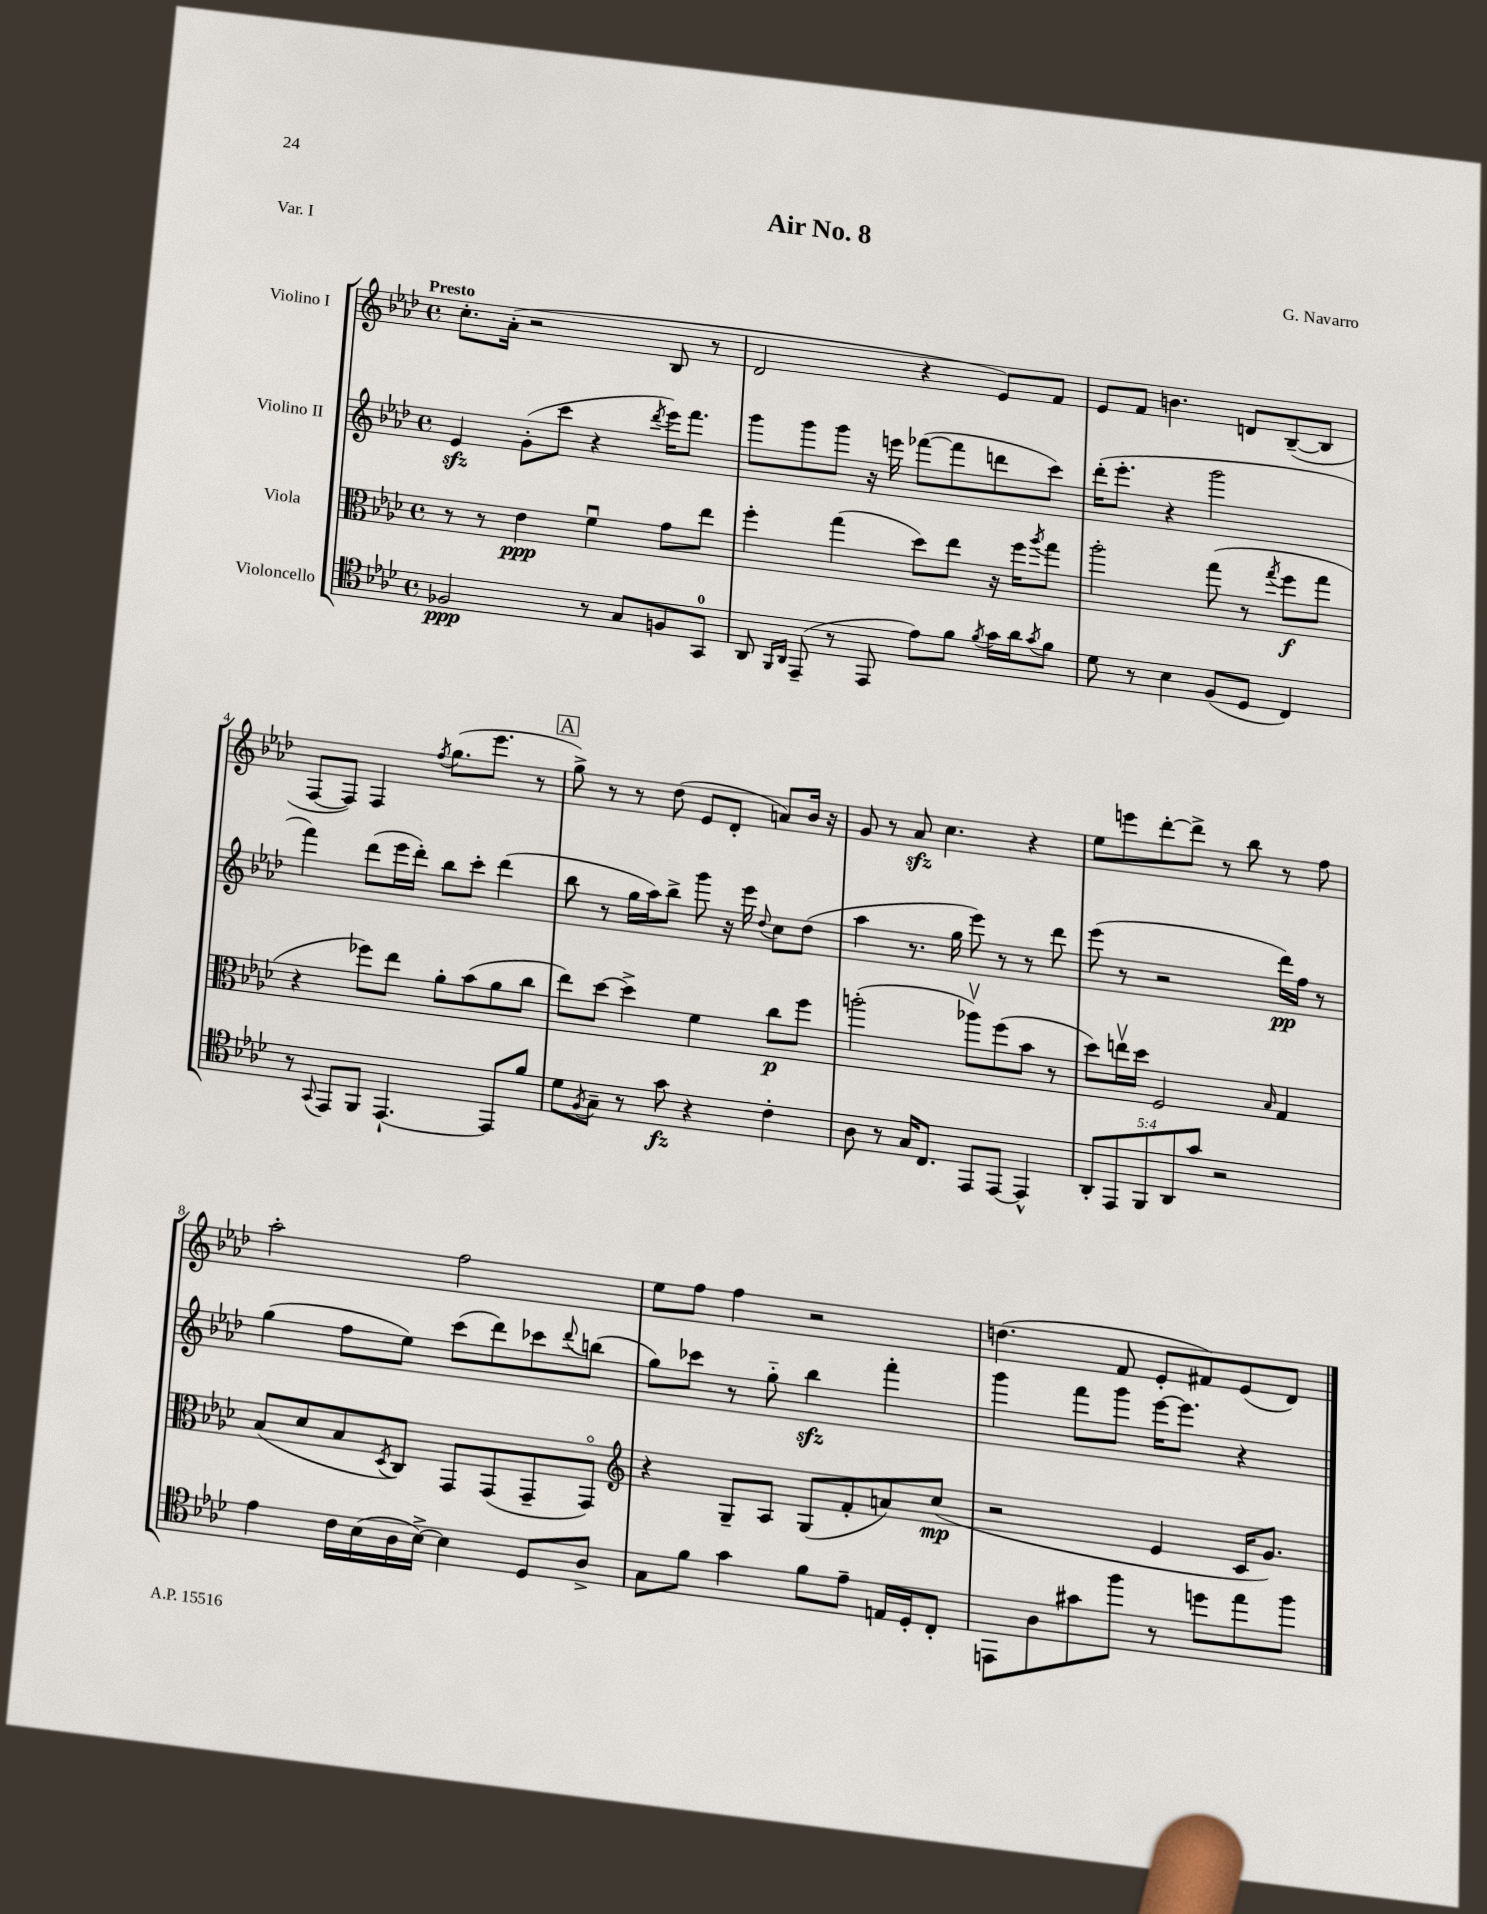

**kern	**kern	**kern	**kern
*staff4	*staff3	*staff2	*staff1
*clefC4	*clefC3	*clefG2	*clefG2
*k[b-e-a-d-]	*k[b-e-a-d-]	*k[b-e-a-d-]	*k[b-e-a-d-]
*M4/4	*M4/4	*M4/4	*M4/4
*met(c)	*met(c)	*met(c)	*met(c)
2F-	8r	4e-	8.cc'
.	8r	.	.
.	.	.	(16a-'
.	4e-	(8g'	2r
.	.	8ccc	.
8r	4fu	4r	.
8G	.	.	.
.	.	8qddd-	.
8F	8g	16eee-)	8B-
.	.	8.fff	.
8GG	8ee-	.	8r
=	=	=	=
8AA-	4ff'	8ggg	2d-
16qqFF	.	.	.
16qqAA-	.	.	.
(8EE-~	.	8ggg	.
8r	(4gg	8ggg	.
8EE-	.	16r	.
.	.	16eee	.
8e-)	8dd-)	([8fff-	4r
8f	8ee-	8fff-]	.
8qf	.	.	.
16g	16r	8ddd	8e-)
16a-	16ff	.	.
8qg	8qaa-	.	.
8f	8gg	8ccc)	8f
=	=	=	=
8d-	2aa-'	(16ddd-'	8e-
.	.	8.eee-'	.
8r	.	.	8f
4B-	.	4r	4.b
(8F	(8gg	2ggg	.
8D-	8r	.	8d
.	8qgg	.	.
4C)	8ff	.	([8B-~
.	8gg	.	8B-]
=	=	=	=
8r	4r	4fff)	[8F
8qqGG	.	.	.
8EE-	.	.	8F])
8FF	8ff-)	(8ddd-	4F
[4.EE-`	8ee-	16eee-	.
.	.	16ddd-')	.
.	.	.	8qff
.	8a-'	8bb-	(8.gg
.	(8b-	8ccc'	.
.	.	.	8.eee-
8EE-]	8a-	(4ddd-	.
8f	8cc	.	8r
=	=	=	=
8d-	8ee-)	8bb-	8gg^)
8qF	.	.	.
8G~	[8dd-	8r	8r
8r	4dd-^]	16gg	8r
.	.	16aa-)	.
8g	.	8bb-^	(8dd-
4r	4f	8ggg	8e-
.	.	16r	8d-'
.	.	16eee-	.
.	.	8qqdd-	.
4c'	8cc	8cc	8a)
.	8ff	(8dd-	16b-
.	.	.	16r
=	=	=	=
8A-	(2aa'	4aa-	8g
8r	.	.	8r
16G	.	8.r	8a-
8.C	.	.	.
.	.	.	4.cc
.	.	16gg	.
8EE-	8aa-v)	8eee-)	.
[8EE-	(8ff	8r	.
4EE-^^]	8b-	8r	4r
.	8r	8ddd-	.
=	=	=	=
10AA-'	8dd-)	(8eee-	8ee-
10EE-	.	.	.
.	16eev	8r	8eee
.	16dd-	.	.
10FF	.	.	.
.	2F	2r	[8ddd-'
10AA-	.	.	.
.	.	.	8ddd-^]
10g	.	.	.
2r	.	.	8r
.	.	.	8bb-
.	16qqB-	.	.
.	4G	16ddd-)	8r
.	.	16ff	.
.	.	8r	8ff
=	=	=	=
4e-	(8B-	(4gg	2aa-'
.	8d-	.	.
16c	8B-	8ff	.
(16B-	.	.	.
.	8qD-	.	.
16A-	8C)	8ee-)	.
[16B-^)	.	.	.
4B-]	8GG	(8ccc	2ff
.	(8GG	8ddd-)	.
8D-	8GG~	8ccc-	.
.	.	8qqddd-	.
8A-^	8GGo)	(8bb	.
=	=	=	=
*	*clefG2	*	*
8G	4r	8gg)	8ee-
8f	.	8ccc-	8ff
4g	8G~	8r	4ff
.	8A-	8gg'~	.
8f	(8G	4bb-	2r
8e-~	8f'	.	.
16E	8a)	4fff'	.
16D-'	.	.	.
8C'	(8cc	.	.
=	=	=	=
8EE	2r	4ggg	(4.dd
8A-	.	.	.
8g#	.	8fff	.
8ff	.	8ggg	8f
8r	4e-	[16eee-	8e-'
.	.	8.eee-]	.
8dd	.	.	8f#)
8ee-	16c	4r	(8e-
.	8.g)	.	.
8ff	.	.	8d-)
==	==	==	==
*-	*-	*-	*-
